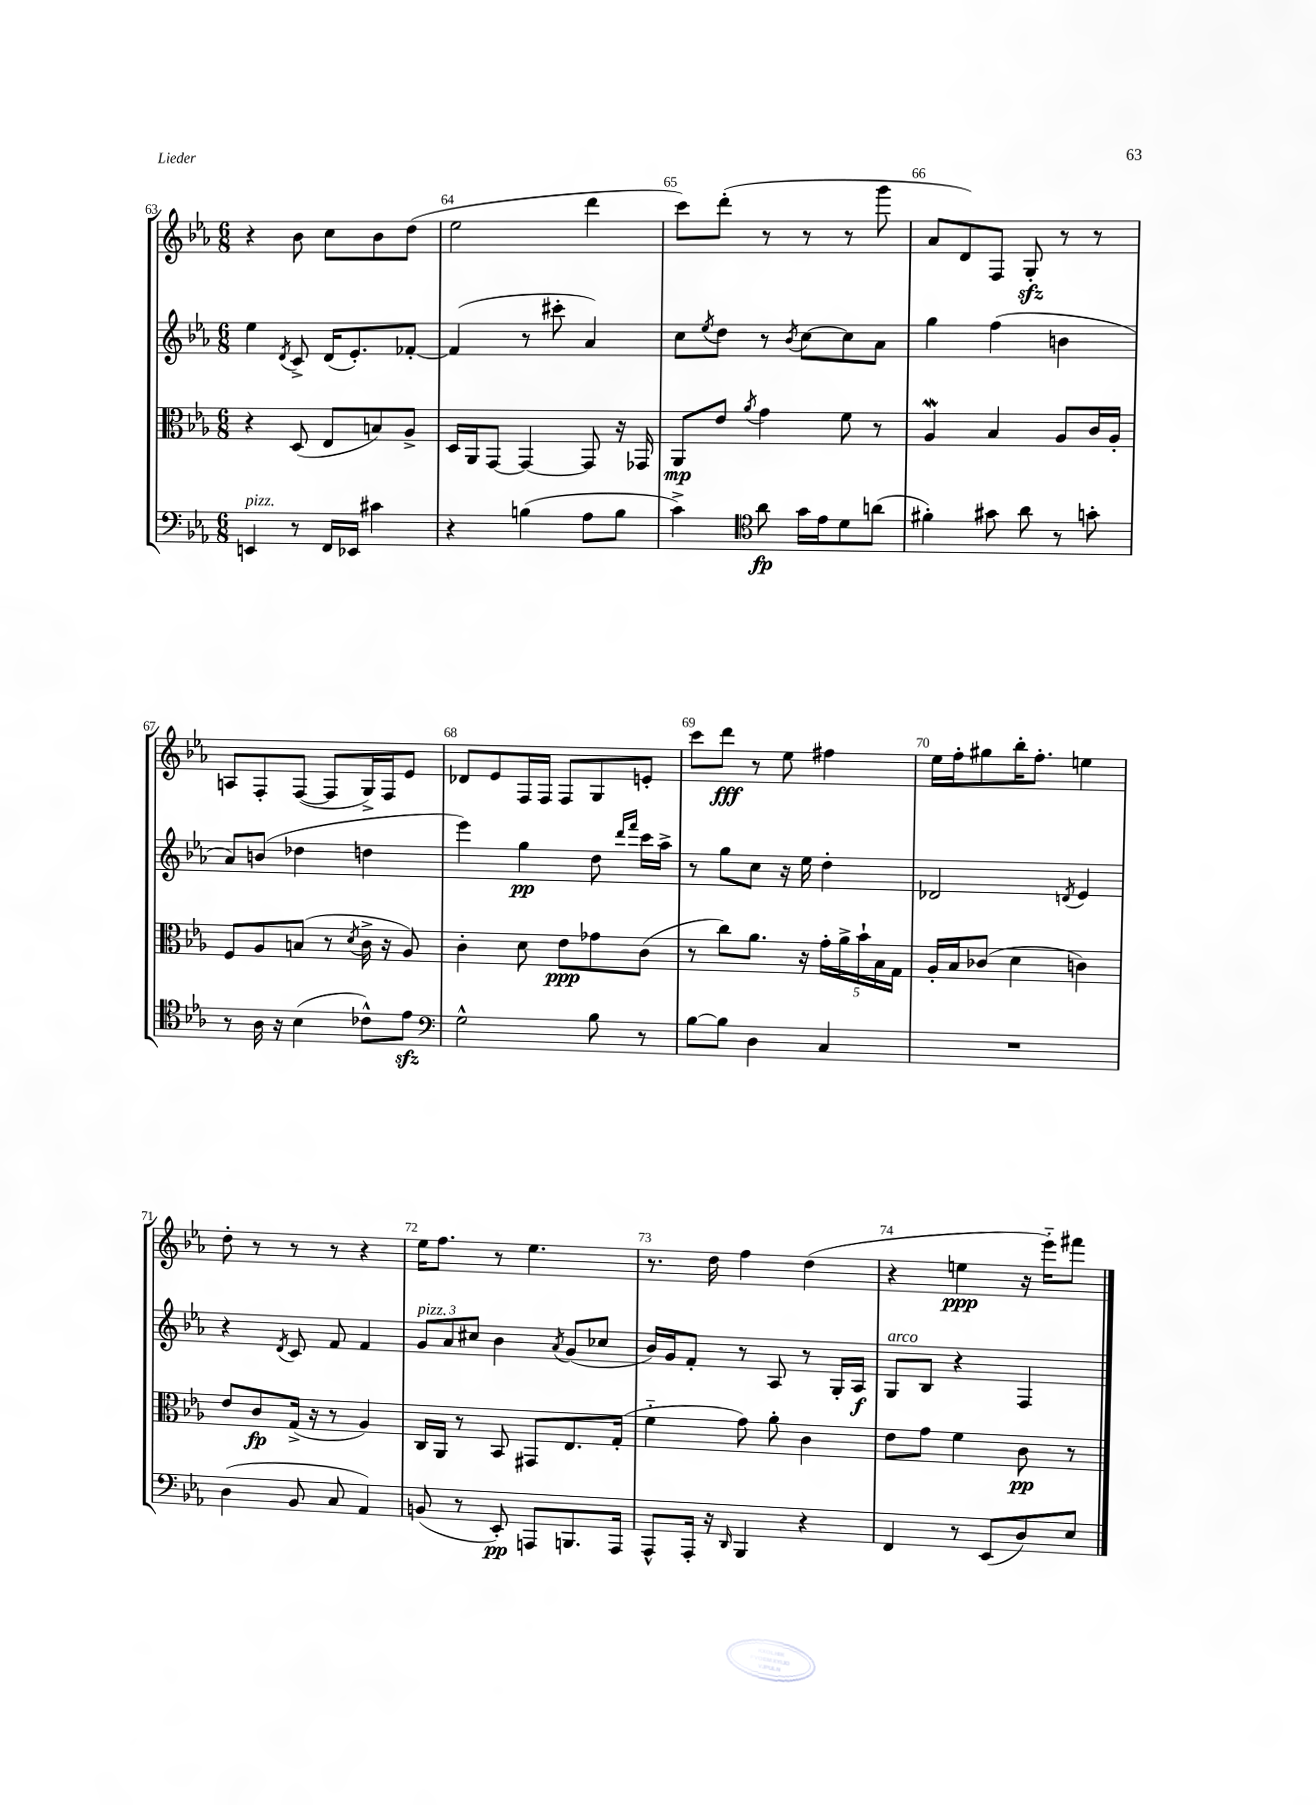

**kern	**kern	**kern	**kern
*staff4	*staff3	*staff2	*staff1
*clefF4	*clefC3	*clefG2	*clefG2
*k[b-e-a-]	*k[b-e-a-]	*k[b-e-a-]	*k[b-e-a-]
*M6/8	*M6/8	*M6/8	*M6/8
4EE/	4r	4ee-\	4r
.	.	8qd/	.
8r	(8D/	8c^/	8b-\
16FF/LL	8E-/L	(16d/LK	8cc\L
16EE-/JJ	.	8.e-'/)	.
4c#\	8B/)	.	8b-\
.	8A-^/J	[8f-'/J	(8dd\J
=	=	=	=
4r	16D/LL	(4f-/]	2ee-\
.	16AA-/J	.	.
.	[8GG/J	.	.
(4B\	4GG/_	8r	.
.	.	8ccc#'\	.
8A-\L	8GG/]	4a-/)	4ddd\
8B\J	16r	.	.
.	16GG-/	.	.
=	=	=	=
4c^\)	8AA-/L	8cc\L	8ccc\L)
.	.	8qee-/	.
.	8e-/J	8dd\J	(8ddd'\J
*clefC4	*	*	*
.	8qa-/	.	.
8a-\	4g\	8r	8r
.	.	8qb-/	.
16g\LL	.	[8cc\L	8r
16e-\J	.	.	.
8d\	8f\	8cc\]	8r
(8a\J	8r	8a-\J	8ggg\
=	=	=	=
4f#'\)	4A-/	4gg\	8a-/L
.	.	.	8d/)
8g#\	4B-/	(4ff\	8F/J
8a-\	.	.	8G'/
8r	8A-/L	4b\	8r
8g'\	16c/L	.	8r
.	16A-'/JJ	.	.
=	=	=	=
8r	8F/L	8a-/L)	8A/L
16A-\	8A-/	(8b/J	8F'/
16r	.	.	.
(4B-\	(8B/J	4dd-\	([8F/J
.	8r	.	8F/]L
.	8qd/	.	.
8c-^^\L)	16c^\	4dd\	16G^/L)
.	16r	.	16F/J
8e-\J	8A-/)	.	8e-/J
=	=	=	=
*clefF4	*	*	*
2G^^\	4c'\	4eee-\)	8d-/L
.	.	.	8e-/
.	8d\	4gg\	16F/L
.	.	.	16F/JJ
.	8e-\L	.	8F/L
8B-\	8g-\	8dd\	8G/
.	.	16qqddd/LL	.
.	.	16qqfff/JJ	.
8r	(8c\J	16ccc\LL	8e'/J
.	.	16aa-^\JJ	.
=	=	=	=
[8B-\L	8r	8r	8ccc\L
8B-\]J	8cc\L)	8gg\L	8ddd\J
4D\	8.a-\J	8cc\J	8r
.	.	16r	8ee-\
.	16r	16ee-\	.
4C/	20g'\LL	4dd'\	4ff#\
.	20a-^\	.	.
.	20b-`\	.	.
.	20B-\	.	.
.	20G\JJ	.	.
=	=	=	=
2.r	16A-'/LL	2d-/	16ee-\LL
.	16B-/J	.	16ff'\J
.	(8c-/J	.	8gg#\
.	4d\	.	16bb-'\K
.	.	.	8.ff'\J
.	.	8qd/	.
.	4c\)	4e-/	4ee\
=	=	=	=
(4D\	8e-/L	4r	8dd'\
.	8c/	.	8r
.	.	8qd/	.
8BB-/	(16G^/Jk	8c/	8r
.	16r	.	.
8C/	8r	8f/	8r
4AA-/)	4A-/)	4f/	4r
=	=	=	=
(8BB/	16C/LL	12g/L	16ee-\LK
.	16AA-/JJ	.	8.ff\J
.	.	12a-/	.
8r	8r	.	.
.	.	12cc#/J	.
8EE-'/)	8BB-/	4b-\	8r
8AAA/L	8GG#/L	.	4.ee-\
.	.	8qa-/	.
8.BBB/	8.E-/	(8g/L	.
.	.	8cc-/J	.
16AAA/Jk	(16G'/Jk	.	.
=	=	=	=
8AAA-^^/L	4f'~\	16b-/LL)	8.r
.	.	16g/J	.
16AAA-'/Jk	.	8f'/J	.
16r	.	.	16dd\
16qqDD/	.	.	.
4BBB-/	8g\)	8r	4ff\
.	8a-'\	8A-/	.
4r	4c\	8r	(4dd\
.	.	16G'/LL	.
.	.	16A-/JJ	.
=	=	=	=
4FF/	8e-\L	8G/L	4r
.	8g\J	8B-/J	.
8r	4f\	4r	4ee\
(8EE-/L	.	.	.
8D/)	8c\	4F/	16r
.	.	.	16eee-'~\LK)
8E-/J	8r	.	8fff#\J
==	==	==	==
*-	*-	*-	*-
